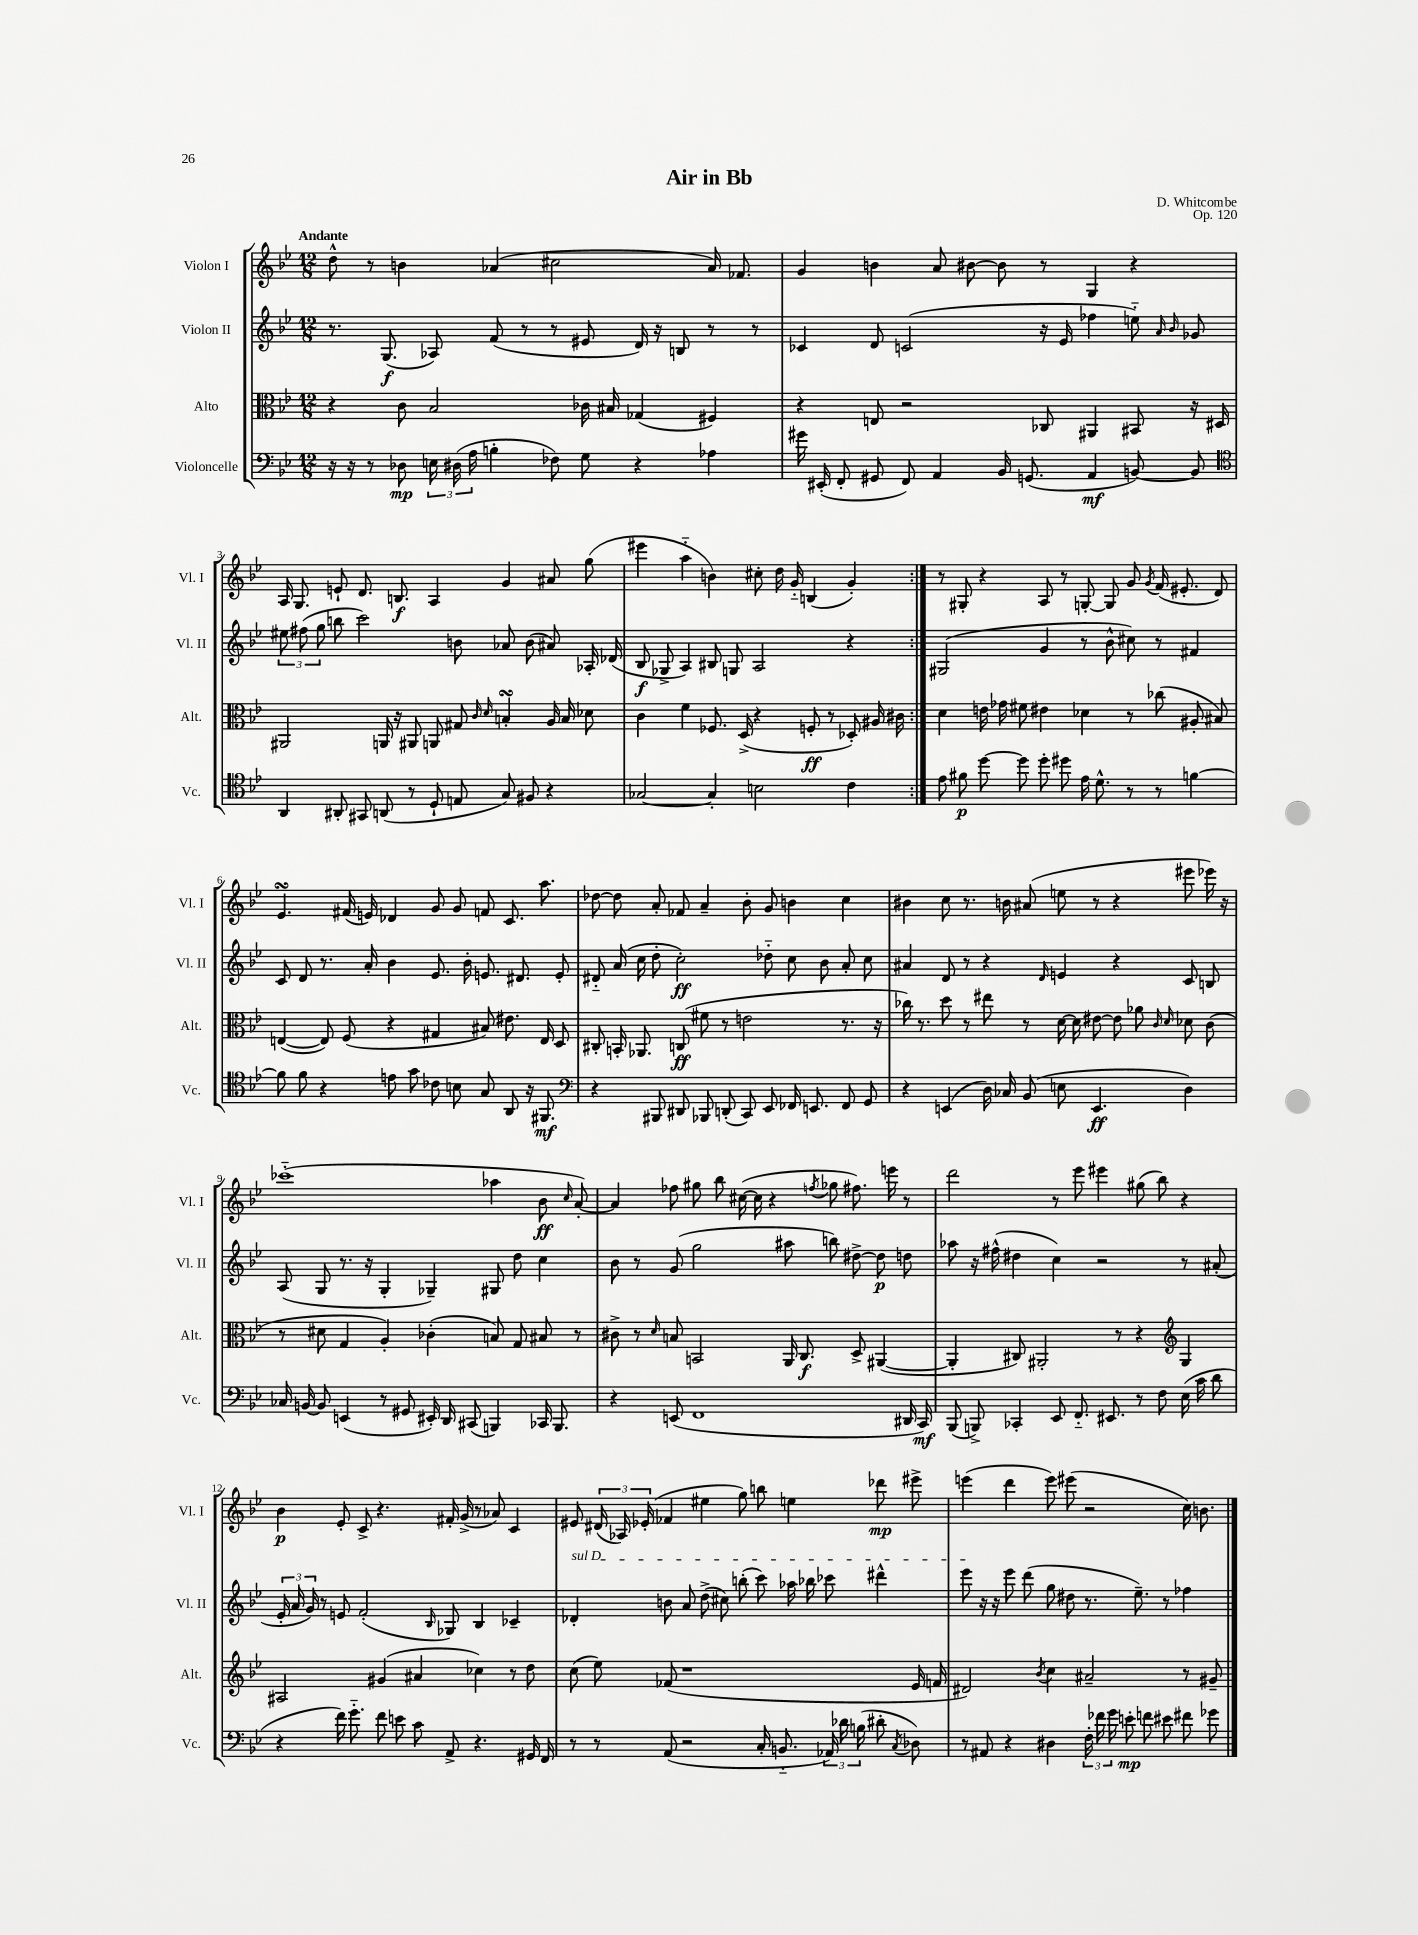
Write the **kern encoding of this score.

**kern	**kern	**kern	**kern
*staff4	*staff3	*staff2	*staff1
*clefF4	*clefC3	*clefG2	*clefG2
*k[b-e-]	*k[b-e-]	*k[b-e-]	*k[b-e-]
*M12/8	*M12/8	*M12/8	*M12/8
16r	4r	8.r	8dd^^\
16r	.	.	.
8r	.	.	8r
.	.	(8.G/	.
8D-\	8c\	.	4b\
24E\	2B-/	8A-/)	.
(24D#\	.	.	.
24A\	.	.	.
4B'\	.	(8f/	(4a-/
.	.	8r	.
8F-\)	.	8r	2cc#\
8G\	16c-\	8e#/	.
.	16B#/	.	.
4r	(4G-/	16d/)	.
.	.	16r	.
.	.	8B/	.
4A-\	4F#/)	8r	16a-/)
.	.	.	8.f-/
.	.	8r	.
=	=	=	=
16g#\	4r	4c-/	4g/
(16EE#'/	.	.	.
8FF'/	.	.	.
8GG#/	8E/	8d/	4b\
8FF/)	2r	(2c/	.
4AA/	.	.	8a/
.	.	.	[8b#\
16BB-/	.	.	8b#\]
(8.GG/	.	.	.
.	8C-/	16r	8r
.	.	16e-/	.
4AA/	4AA#/	4ff-\	4G/
[8BB/)	8BB#/	8ee'~\)	4r
.	.	16qqa/	.
.	.	16qqb-/	.
8BB/]	16r	8g-/	.
.	16D#/	.	.
=	=	=	=
*clefC4	*	*	*
4AA/	2AA#/	12ee#\	16A/
.	.	.	8.G/
.	.	(12ff#\	.
.	.	12gg\	.
8AA#'/	.	8bb\	8e`/
8GG#/	.	2ccc\)	8.d/
(8AA/	16AA/	.	.
.	16r	.	8.B/
8r	8AA#/	.	.
8D`/	8AA/	.	4A/
8E/	8G#/	8b\	.
.	16qqc/	.	.
.	16qqd/	.	.
8G/)	4B'/	8a-/	4g/
8F#/	.	(8b\	.
4r	16A/	8a#/)	8a#/
.	16B/	.	.
.	8d-\	16A-'/	(8gg\
.	.	(16d-/	.
=	=	=	=
[2G-/	4c\	8B-/	4eee#\
.	.	8G-^/	.
.	4f\	4A/)	4aa'~\
4G-'/]	8.F-/	8B#/	4b\)
.	.	8G/	.
.	(16D^/	.	.
2B\	4r	2A/	8cc#'\
.	.	.	16dd\
.	.	.	16g'~/
.	8F'/	.	(4B/
.	8r	.	.
4c\	8D-'/)	4r	4g'/)
.	16A#/	.	.
.	16c#\	.	.
=:|!	=:|!	=:|!	=:|!
8e-\	4d\	(2G#/	8r
8f#\	.	.	8G#'/
[8dd\	16e\	.	4r
.	16g-\	.	.
8dd\]	8f#\	.	.
8dd'\	4e#\	4g/	8A/
8dd#\	.	.	8r
16e-\	4d-\	8r	[8G'/
8.d^^\	.	.	.
.	.	8b-^^\	8G/]
8r	8r	8cc#\)	8g/
.	.	.	8qg/
8r	(8cc-\	8r	(16f/
.	.	.	8.e#'/
[4f\	8A#'/	4f#/	.
.	8B#/)	.	8d/)
=	=	=	=
8f\]	([4E/	8c/	4.e-/
8f\	.	8d/	.
4r	8E/])	8.r	.
.	(8F/	.	(16f#/
.	.	16a'/	16e/)
8e\	4r	4b-\	4d-/
8g\	.	.	.
8c-\	4G#/	8.e-/	8g/
8B\	.	.	8g/
.	.	16b-'\	.
8G/	8B#/)	8.e/	8f/
8AA/	8.e#\	.	8.c/
.	.	8.d#/	.
16r	.	.	.
8.FF#/	16E/	.	8.aa\
.	8D/	8e'/	.
=	=	=	=
*clefF4	*	*	*
4r	8C#'/	8d#'~/	[8dd-\
.	16BB'/	(16a/	8dd-\]
.	8.AA-/	16cc\	.
8BBB#/	.	8dd'\	8a'/
8DD#/	(8C/	2cc'\)	8f-/
8BBB-/	8f#\	.	4a~/
(8DD'/	8r	.	.
8CC/)	2e\	.	8b-'\
8EE-/	.	8dd-'~\	8g/
16FF-/	.	8cc\	4b\
8.EE/	.	.	.
.	.	8b-\	.
8FF-/	8.r	8a'/	4cc\
8GG/	.	8cc\	.
.	16r	.	.
=	=	=	=
4r	16cc-\)	4a#/	4b#\
.	8.r	.	.
(4EE/	8dd\	8d/	8cc\
.	8r	8r	8.r
16D\)	8ee#\	4r	.
16C-/	.	.	16b\
(8BB-/	8r	.	(8a#/
.	.	16qqd/	.
8E\	[16d\	4e/	8ee\
.	16d\]	.	.
4.EE/	[8e#\	.	8r
.	8e#\]	4r	4r
.	8a-\	.	.
.	16qqc/	.	.
.	16qqd/	.	.
4D\)	8d-\	8c/	8eee#\
.	(8c\	8B/	16eee-\)
.	.	.	16r
=	=	=	=
16C-/	8r	(8A/	(1ccc-'~
[16BB/	.	.	.
8BB/]	8d#\	8G/	.
(4EE/	4G/	8.r	.
.	.	16r	.
8r	4A'/)	4G'/	.
8GG#/	.	.	.
16EE#'/)	(4c-'\	4G-~/)	.
16DD/	.	.	.
(8CC#/	.	.	.
4BBB/)	8B/)	8G#/	4aa-\
.	8G/	8dd\	.
16CC-/	8B#/	4cc\	8b-\
8.BBB/	.	.	.
.	.	.	16qqcc/
.	8r	.	[8a'/)
=	=	=	=
4r	8c#^\	8b-\	4a/]
.	8r	8r	.
.	16qqd/	.	.
(8EE/	8B/	(8g/	8ff-\
1FF	2BB/	2gg\	8gg#\
.	.	.	8bb-\
.	.	.	([16cc#\
.	.	.	16cc#\]
.	.	.	4r
.	16AA/	8aa#\	.
.	8.C/	.	.
.	.	.	8qff/
.	.	8bb\)	8gg-\
.	8D^/	[8dd#^\	8.ff#\)
.	([4AA#/	8dd#\]	.
.	.	.	16eee\
16DD#/	.	8dd\	8r
16CC/)	.	.	.
=	=	=	=
(8BBB-/	4AA#'/]	8aa-\	2ddd\
8BBB^/)	.	16r	.
.	.	(16ff#^^\	.
4CC-'/	8C#/)	4dd#\	.
.	2AA#'/	.	.
8EE-/	.	4cc\)	8r
8.FF'~/	.	.	8eee-\
.	.	2r	4eee#\
8.EE#/	.	.	.
.	8r	.	.
8r	4r	.	(8gg#\
8F\	.	.	8bb-\)
*	*clefG2	*	*
(16E-\	4G/	8r	4r
16c\	.	.	.
8d\	.	(8a#'/	.
=	=	=	=
4r	2A#/	24e-'/	4b-\
.	.	24a/	.
.	.	24g/)	.
.	.	8r	.
16f\)	.	8e/	8e-'/
8.g'~\	.	.	.
.	.	(2f'/	8c^/
8f\	(4g#/	.	4.r
8e\	.	.	.
8c\	4a#/	.	.
.	.	16qqB-/	.
8AA^/	.	8G-/)	16f#'/
.	.	.	(16g^/
4.r	4cc-\)	4B-/	8r
.	.	.	8a-/)
.	8r	4c-~/	4c/
16GG#/	8dd\	.	.
16FF/	.	.	.
=	=	=	=
8r	(8cc\	4d-'/	8e#/
8r	8ee-\)	.	(24d#/
.	.	.	24A-/)
.	.	.	(24e-'/
(8AA/	(8f-/	8b\	4f-/
2r	1r	8a/	.
.	.	(8dd^\	4ee#\
.	.	8cc#\)	.
.	.	(8bb'\	8gg\)
16C'/	.	8ccc\)	8bb\
8.BB'~/	.	.	.
.	.	16aa-\	4ee\
.	.	16bb-\	.
24AA-/)	.	8ccc-\	.
24d-\	.	.	.
(24B\	.	.	.
8d#'\	.	4ddd#^^\	8ddd-\
8qC/	.	.	.
8D-\)	16e-/	.	8eee#^\
.	16f/	.	.
=	=	=	=
8r	2d#/)	8eee-\	(4eee\
8AA#/	.	16r	.
.	.	16r	.
4r	.	8eee-\	4ddd\
.	.	(8ddd\	.
.	8qb-/	.	.
4D#\	4cc\	8gg\	8eee\)
.	.	8dd#\	(8eee#\
24F'\	2a#~/	8.r	2r
24f-\	.	.	.
24g\	.	.	.
8e'\	.	.	.
.	.	8.ee-~\)	.
8f\	.	.	.
8e#\	.	8r	.
8f#\	8r	4ff-\	16cc\)
.	.	.	8.b\
8g-\	8g#~/	.	.
==	==	==	==
*-	*-	*-	*-
